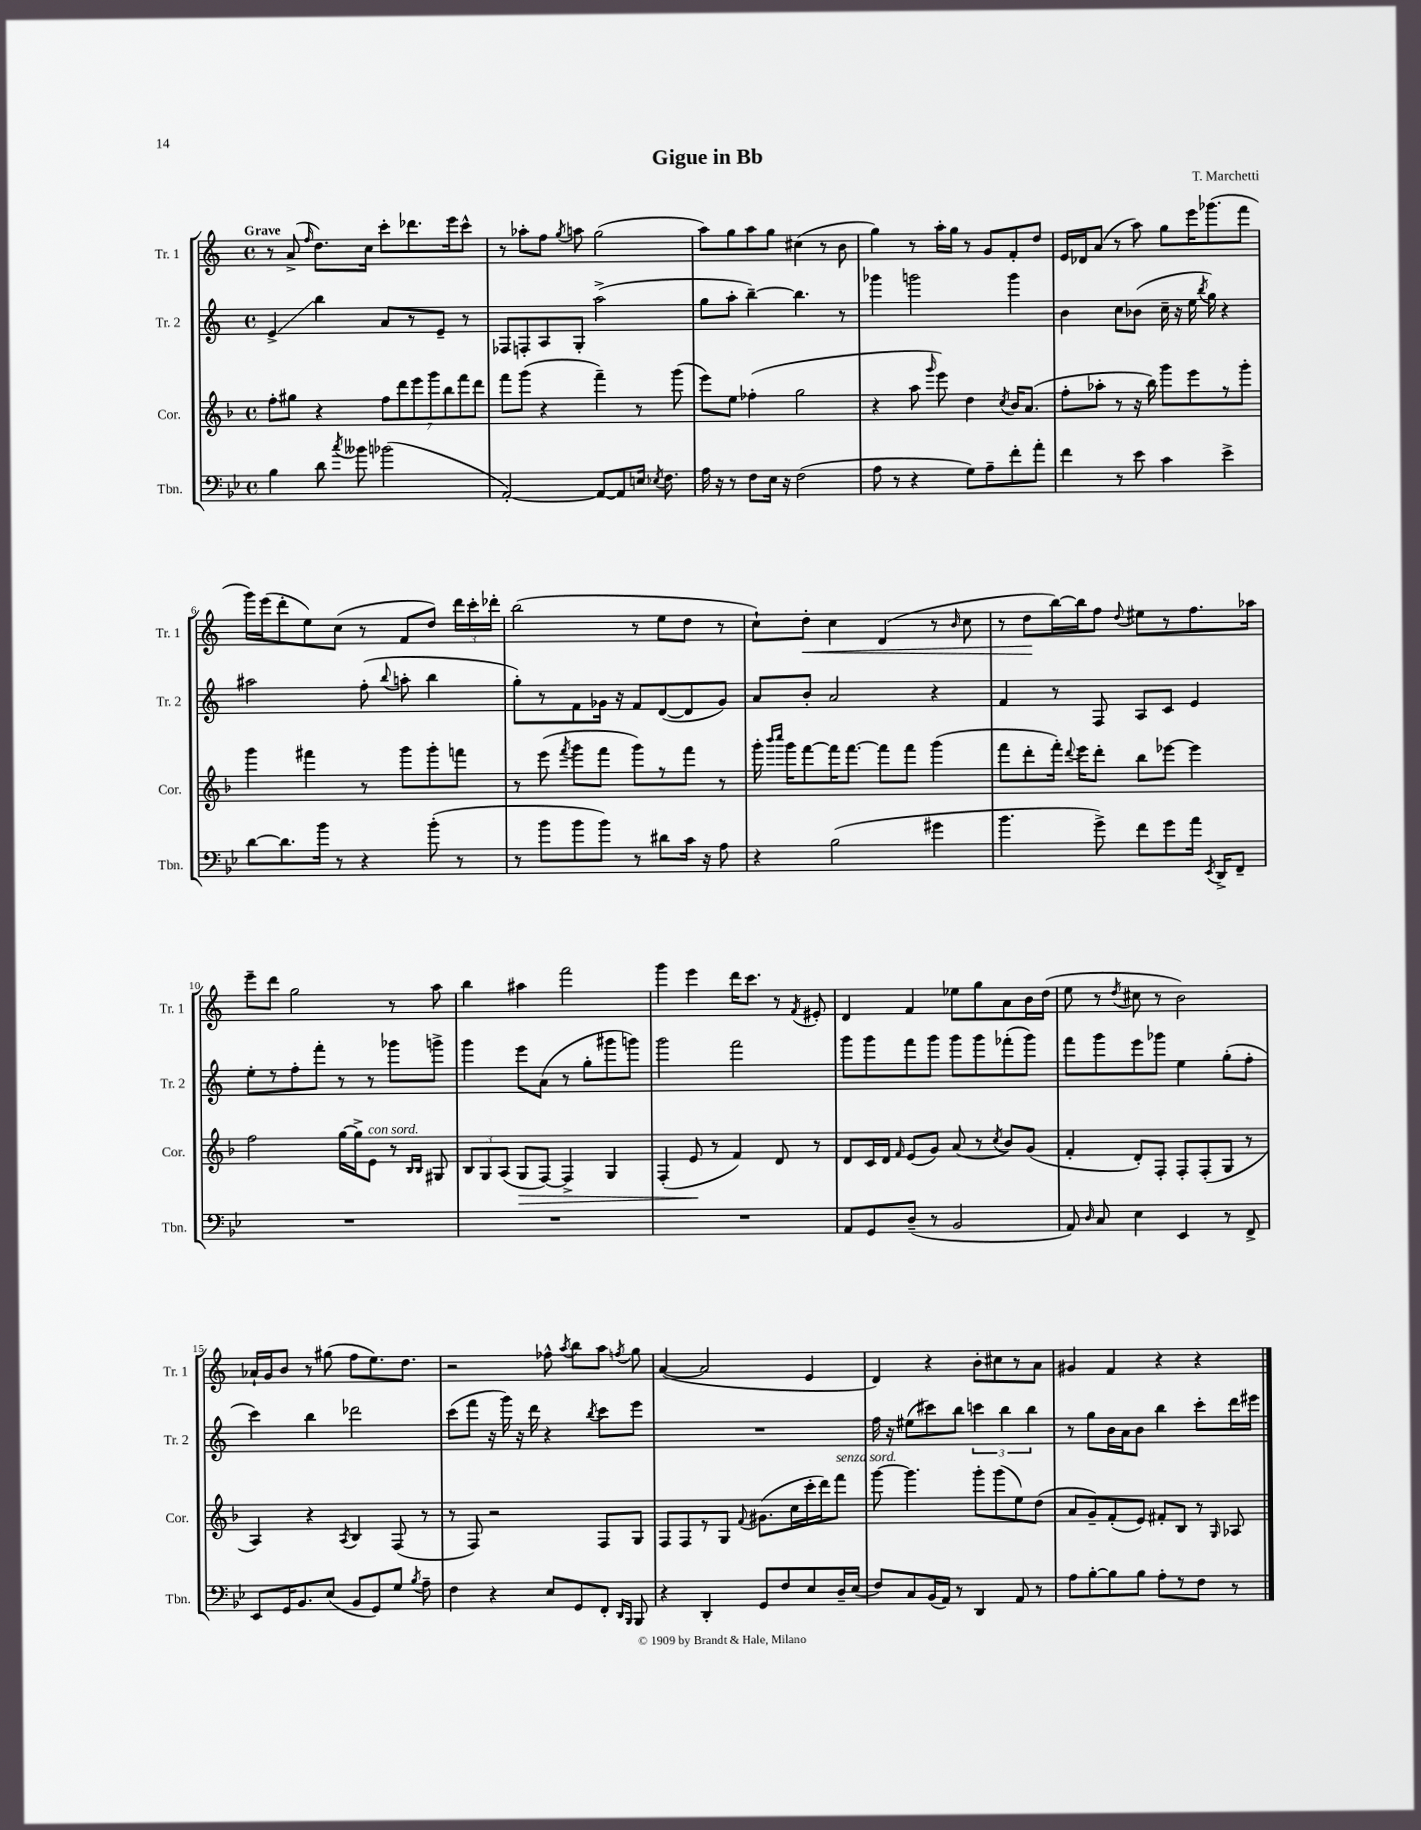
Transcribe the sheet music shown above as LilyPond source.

\header { title = "Gigue in Bb" composer = "T. Marchetti" }
<<
\new StaffGroup <<
\new Staff = "s0" \with { instrumentName = "Tr. 1" shortInstrumentName = "Tr. 1" } {
    \clef treble \key c \major \defaultTimeSignature \time 4/4 \tempo "Grave"
    \autoBeamOff r8 a'8->( \grace { f''16 } d''8.[) c''16] c'''8[-. des'''8. e'''16 c'''8]-^ |
    r8 aes''8[-. f''8] \acciaccatura { g''8 } a''8 g''2( |
    a''8[) g''8 a''8 g''8] cis''4( r8 b'8 |
    g''4) r8 a''16[-. g''16] r8 g'8[ f'8-. d''8] |
    e'16[ des'16 a'8]( r8 a''8) g''8[ e'''16 ges'''8.( f'''8] |
    g'''16[) e'''16( d'''8-. e''8) c''8]( r8 f'8[ d''8]) \tuplet 3/2 { d'''16[ c'''16-. des'''16]-. } |
    b''2( r8 e''8[ d''8] r8 |
    c''8[-!) d''8]-.\< c''4 d'4( r8 \grace { b'16 } c''8 |
    r8 d''8[\! b''16~) b''16 f''8] \appoggiatura { d''8 } eis''8[ r8 f''8. aes''16] |
    e'''8[-- d'''8] g''2 r8 a''8 |
    b''4 ais''4 f'''2 |
    g'''4 e'''4 d'''16[ c'''8.] r8 \acciaccatura { f'8 } eis'8-. |
    d'4 f'4 ees''8[ g''8 a'8 b'16 d''16]( |
    e''8 r8 \acciaccatura { d''8 } cis''8 r8 b'2) |
    aes'16[-! g'16 b'8] r8 gis''8( f''8[ e''8.) d''8.] |
    r2 fes''8-^ \acciaccatura { a''8 } b''8[ a''8] \acciaccatura { f''8 } g''8 |
    a'4~( a'2 e'4 |
    d'4) r4 b'8[-. cis''8 r8 a'8] |
    gis'4 f'4 r4 r4 \bar "|." |
}
\new Staff = "s1" \with { instrumentName = "Tr. 2" shortInstrumentName = "Tr. 2" } {
    \clef treble \key c \major \defaultTimeSignature \time 4/4
    \autoBeamOff e'4->\glissando b''4 a'8[ r8 e'8]-- r8 |
    fes8[ f8-. a8 g8]-. a''2->( |
    g''8[ a''8]-. b''4~--) b''4. r8 |
    ges'''4 g'''2 g'''4 |
    b'4 c''8[ bes'8]( c''16-- r16 e''16 \acciaccatura { b''8 } g''16) r4 |
    ais''2 f''8-.( \appoggiatura { b''8 } a''8-. b''4 |
    g''8[-.) r8 f'8 ges'16] r16 f'8[ d'8~( d'8 ges'8]) |
    a'8[ b'8]-. a'2 r4 |
    f'4 r8 f8 a8[ c'8] e'4 |
    e''8[-. r8 f''8-. f'''8]-. r8 r8 ges'''8[ g'''8]-> |
    g'''4 e'''8[ a'8]( r8 g''8[-. gis'''8 g'''8]) |
    g'''2 f'''2 |
    g'''8[ g'''8 f'''8 g'''8] g'''8[ g'''8 fes'''8-.( g'''8]) |
    f'''8[ g'''8 e'''8 ges'''8] e''4 g''8[-.( f''8]-. |
    c'''4) b''4 des'''2 |
    c'''8[( f'''8] r16 g'''16) r16 d'''16 r4 \acciaccatura { b''8 } c'''8[ e'''8] |
    R1 |
    f''16 r16 eis''8[( cis'''8) b''8] \tuplet 3/2 { c'''4 b''4 b''4 } |
    r8 g''8[ b'16 a'16 b'8] b''4 c'''8[-. d'''16 eis'''16] \bar "|." |
}
\new Staff = "s2" \with { instrumentName = "Cor." shortInstrumentName = "Cor." } {
    \clef treble \key f \major \defaultTimeSignature \time 4/4
    \autoBeamOff f''8[-. gis''8] r4 \tuplet 7/4 { f''8[ d'''8 e'''8 g'''8 bes''8 f'''8 d'''8] } |
    f'''8[ g'''8]( r4 f'''4--) r8 g'''8( |
    e'''8[) e''8] fes''4-.( g''2 |
    r4 a''8 \grace { g'''16 } e'''8) d''4 \acciaccatura { c''8 } bes'16[ a'8.]( |
    f''8[-. aes''8]-. r8 r16 bes''16) g'''8[ e'''8 r8 g'''8]-. |
    g'''4 fis'''4 r8 g'''8[ g'''8-. f'''8] |
    r8 e'''8( \acciaccatura { f'''8 } g'''8[ f'''8] g'''8[) r8 f'''8] r8 |
    g'''16-. \grace { bes'''16[ c''''16] } g'''16[ f'''8~ f'''16 f'''8.]~ f'''8[ f'''8] g'''4( |
    f'''8[ d'''8-. f'''16]-.) \appoggiatura { d'''8 } e'''16[ d'''8]-. bes''8[ ees'''8]~ ees'''4 |
    f''2 g''16[~ g''16-> e'8]^\markup { \italic "con sord." } r8 \grace { bes16[ bes16] } gis8 |
    \tuplet 3/2 { bes8[ g8 a8]( } g8[\> f8]~) f4-> g4 |
    f4-.( e'8\! r8 f'4) d'8 r8 |
    d'8[ c'16 d'16] \grace { f'16 } e'8[( g'8]) a'8( r8 \acciaccatura { c''8 } bes'8[) g'8]( |
    f'4-. d'8[-.) f8]-. f8[-. f8-.( g8] r8 |
    a4) r4 \acciaccatura { a8 } bes4 f8( r8 |
    r8 f8) r2 f8[ g8] |
    f8[ f8 r8 g8] \appoggiatura { f'8 } gis'8.[( c''16 c'''16-. d'''16) f'''8]^\markup { \italic "senza sord." } |
    g'''8~ g'''4. g'''8[-. g'''8( e''8) d''8]( |
    a'8[ g'8--) f'8-.( e'8]) fis'8[-. bes8] r8 \grace { g16 } aes8 \bar "|." |
}
\new Staff = "s3" \with { instrumentName = "Tbn." shortInstrumentName = "Tbn." } {
    \clef bass \key bes \major \defaultTimeSignature \time 4/4
    \autoBeamOff bes4 d'8 \acciaccatura { c''8 } beses'8 bes'2( |
    a,2~-.) a,8[~ a,8 e16] \acciaccatura { ees8 } f8. |
    a16 r16 r8 f8[ ees16] r16 f2( |
    a8 r8 r4 g8[) a8-- f'8-. a'8]-. |
    f'4 r8 ees'8 c'4 ees'4-> |
    d'8[~ d'8. bes'16] r8 r4 bes'8-.( r8 |
    r8 bes'8[ bes'8 bes'8]) r8 dis'8[ c'16] r16 a8 |
    r4 bes2( gis'4 |
    bes'4. g'8->) f'8[ g'8 a'16] \acciaccatura { ees,8 } d,16[-> f,8]-- |
    R1 |
    R1 |
    R1 |
    a,8[ g,8 d8]--( r8 bes,2 |
    a,8) \grace { d16 } c8 ees4 ees,4 r8 f,8-> |
    ees,8[ g,16 bes,8. ees8]( bes,8[ g,8) g8] \acciaccatura { bes8 } a8-- |
    f4 r4 ees8[ g,8 f,8]-. \grace { d,16[ bes,,16] } bes,,8 |
    r4 d,4-. g,8[ f8 ees8 d16-- ees16]( |
    f8[) c8 bes,16( a,16]) r8 d,4 a,8 r8 |
    a8[ bes8~-. bes8 bes8] a8[-. r8 f8] r8 \bar "|." |
}
>>
>>
